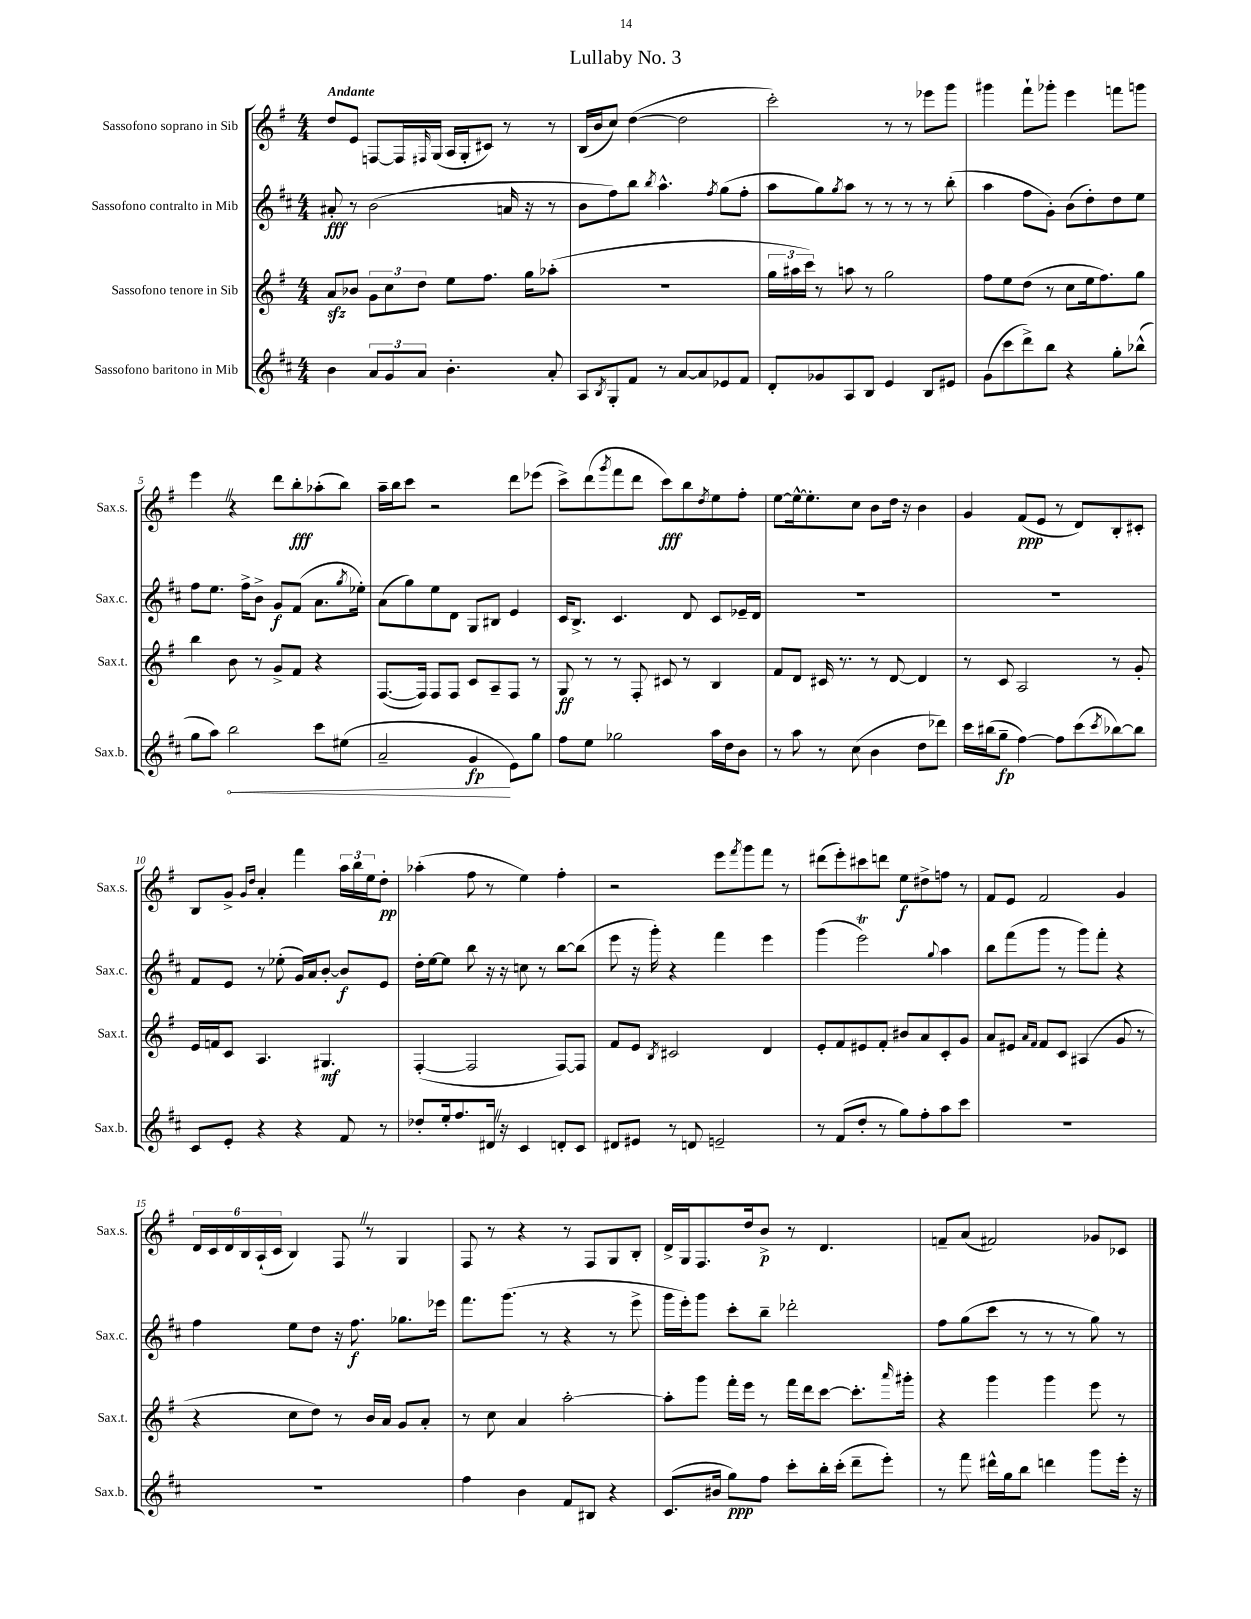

**kern	**dynam	**kern	**dynam	**kern	**dynam	**kern	**dynam
*part4	*part4	*part3	*part3	*part2	*part2	*part1	*part1
*staff4	*staff4	*staff3	*staff3	*staff2	*staff2	*staff1	*staff1
*I"Sassofono baritono in Mib	*	*I"Sassofono tenore in Sib	*	*I"Sassofono contralto in Mib	*	*I"Sassofono soprano in Sib	*
*I'Sax.b.	*	*I'Sax.t.	*	*I'Sax.c.	*	*I'Sax.s.	*
*clefG2	*	*clefG2	*	*clefG2	*	*clefG2	*
*k[f#c#]	*	*k[f#]	*	*k[f#c#]	*	*k[f#]	*
*M4/4	*	*M4/4	*	*M4/4	*	*M4/4	*
=1	=1	=1	=1	=1	=1	=1	=1
!	!	!	!	!	!	!LO:TX:a:B:t=Andante	!
4b\	.	8azz/L	.	8a#X'/	fff	8dd/L	.
.	.	8b-X/J	.	8r	.	8e/J	.
12a/L	.	12g\L	.	(2b\	.	[8Fn/L	.
12g/	.	12cc\	.	.	.	.	.
.	.	.	.	.	.	16F/L]	.
12a/J	.	12dd\J	.	.	.	.	.
.	.	.	.	.	.	16qqF#X/	.
.	.	.	.	.	.	(16G/JJ	.
4.b'\	.	8ee\L	.	.	.	16A/LL	.
.	.	.	.	.	.	16G'/J	.
.	.	8.ff#\J	.	.	.	8c#X/J)	.
.	.	.	.	16an/	.	8r	.
.	.	16gg\KL	.	16r	.	.	.
8a'/	.	(8aa-X'\J	.	8r	.	8r	.
=2	=2	=2	=2	=2	=2	=2	=2
8A/L	.	1r	.	8b\L	.	(16B/LL	.
.	.	.	.	.	.	16b/J	.
8qB/	.	.	.	.	.	.	.
8G'/	.	.	.	8ff#\)	.	8cc/J)	.
8f#/J	.	.	.	8bb\J	.	([4dd\	.
.	.	.	.	8qbb/	.	.	.
8r	.	.	.	4.aa^^\	.	.	.
[8a/L	.	.	.	.	.	2dd\]	.
8a/]	.	.	.	.	.	.	.
.	.	.	.	8qff#/	.	.	.
8e-X/	.	.	.	(8gg\L	.	.	.
8f#/J	.	.	.	8ff#'\J	.	.	.
=3	=3	=3	=3	=3	=3	=3	=3
8d'/L	.	24gg\LL	.	8aa\L	.	2ccc'\)	.
.	.	24aa#X\	.	.	.	.	.
.	.	24ccc\JJ)	.	.	.	.	.
8g-X/	.	8r	.	8gg\)	.	.	.
.	.	.	.	8qgg/	.	.	.
8A/	.	8aan\	.	8aa\J	.	.	.
8B/J	.	8r	.	8r	.	.	.
4e/	.	2gg\	.	8r	.	8r	.
.	.	.	.	8r	.	8r	.
8B/L	.	.	.	8r	.	8eee-X\L	.
8e#X/J	.	.	.	(8bb'\	.	8ggg\J	.
=4	=4	=4	=4	=4	=4	=4	=4
(8g\L	.	8ff#\L	.	4aa\	.	4ggg#X\	.
8ccc#\	.	8ee\	.	.	.	.	.
8ddd^\)	.	(8dd\J	.	8ff#\L	.	8fff#`\L	.
8bb\J	.	8r	.	8g'\J)	.	8ggg-X'\J	.
4r	.	8cc\L	.	(8b\L	.	4eee\	.
.	.	16ee\k	.	8dd'\)	.	.	.
.	.	8.ff#\)	.	.	.	.	.
8gg'\L	.	.	.	8dd\	.	8fffn\L	.
(8bb-X^^\J	.	8gg\J	.	8ee\J	.	8gggn\J	.
!!LO:LB:g=z
=5	=5	=5	=5	=5	=5	=5	=5
8gg\L	.	4bb\	.	8ff#\L	.	4eeeZ\	.
8aa\J)	.	.	.	8.ee\J	.	.	.
!	!LO:HP:b	!	!	!	!	!	!
2bb\	<	8b\	.	.	.	4r	.
.	.	.	.	16ff#^\KL	.	.	.
.	.	8r	.	8b^\J	.	.	.
.	.	8g^/L	.	8g/L	f	8ddd\L	.
.	.	8f#/J	.	(8f#/J	.	8bb'\	fff
8ccc#\L	.	4r	.	8.a\L	.	(8aa-X'\	.
(8ee#X\J	.	.	.	.	.	8bb\J)	.
.	.	.	.	8qgg/	.	.	.
.	.	.	.	16ee-X'\Jk)	.	.	.
=6	=6	=6	=6	=6	=6	=6	=6
2a~/	.	([8.F#/L	.	(8a\L	.	16aa~\LL	.
.	.	.	.	.	.	16bb\J	.
.	.	.	.	8gg\)	.	8ccc\J	.
.	.	16F#/Jk])	.	.	.	.	.
.	.	8F#/L	.	8ee\	.	2r	.
.	.	8F#/J	.	8d\J	.	.	.
4g/	fp	8c/L	.	8G/L	.	.	.
.	.	8A~/	.	8B#X/J	.	.	.
8e\L)	[	8F#/J	.	4e/	.	8ddd\L	.
8gg\J	.	8r	.	.	.	(8eee-X\J	.
=7	=7	=7	=7	=7	=7	=7	=7
8ff#\L	.	8G/	ff	16c#/KL	.	8ccc^\L)	.
.	.	.	.	8.B^/J	.	.	.
8ee\J	.	8r	.	.	.	(8ddd\	.
.	.	.	.	.	.	8qggg/	.
2gg-X\	.	8r	.	4.c#/	.	8fff#\	.
.	.	8F#'/	.	.	.	8ddd\J	.
.	.	8c#X/	.	.	.	8ccc\L)	fff
.	.	8r	.	8d/	.	8bb\	.
.	.	.	.	.	.	8qdd/	.
16aa\LL	.	4B/	.	8c#/L	.	8ee\	.
16dd\J	.	.	.	.	.	.	.
8b\J	.	.	.	16e-X~/L	.	8ff#'\J	.
.	.	.	.	16d/JJ	.	.	.
=8	=8	=8	=8	=8	=8	=8	=8
8r	.	8f#/L	.	1r	.	[8ee\L	.
8aa\	.	8d/J	.	.	.	16ee^^\k_	.
.	.	.	.	.	.	8.ee'\]	.
8r	.	16c#X/	.	.	.	.	.
.	.	8.r	.	.	.	.	.
(8cc#\	.	.	.	.	.	8cc\J	.
4b\	.	8r	.	.	.	8b\L	.
.	.	[8d/	.	.	.	16dd\Jk	.
.	.	.	.	.	.	16r	.
8dd\L	.	4d/]	.	.	.	4b\	.
8ddd-X\J)	.	.	.	.	.	.	.
=9	=9	=9	=9	=9	=9	=9	=9
16ccc#\LL	.	8r	.	1r	.	4g/	.
(16bb#X\J	.	.	.	.	.	.	.
8gg~\J	fp	8c/	.	.	.	.	.
[4ff#\)	.	2A/	.	.	.	(8f#/L	ppp
.	.	.	.	.	.	8e/J	.
8ff#\L]	.	.	.	.	.	8r	.
(8ccc#\	.	.	.	.	.	8d/L)	.
8qccc#/	.	.	.	.	.	.	.
[8bb-X\)	.	8r	.	.	.	8B'/	.
8bb-\J]	.	8g'/	.	.	.	8c#X'/J	.
!!LO:LB:g=z
=10	=10	=10	=10	=10	=10	=10	=10
8c#/L	.	16e/LL	.	8f#/L	.	8B/L	.
.	.	16fn/J	.	.	.	.	.
8e'/J	.	8c/J	.	8e/J	.	8g^/J	.
.	.	.	.	.	.	16qqg/LL	.
.	.	.	.	.	.	16qqdd/JJ	.
4r	.	4.A/	.	8r	.	4a'/	.
.	.	.	.	(8ee-X'\	.	.	.
4r	.	.	.	16g/LL)	.	4fff#\	.
.	.	.	.	16a/J	.	.	.
.	.	4.G#X/	mf	[8b'/J	.	.	.
8f#/	.	.	.	8b/L]	f	24aa\LL	.
.	.	.	.	.	.	24bb\	.
.	.	.	.	.	.	24ee\J	.
8r	.	.	.	8e/J	.	8dd'\J	pp
=11	=11	=11	=11	=11	=11	=11	=11
8dd-X'/L	.	([4F#'/	.	16dd'\LL	.	(4aa-X'\	.
.	.	.	.	[16ee\J	.	.	.
16ee'/k	.	.	.	8ee\J]	.	.	.
8.ff#/	.	.	.	.	.	.	.
.	.	2F#/]	.	8bb\	.	8ff#\	.
16d#XZ/Jk	.	.	.	16r	.	8r	.
16r	.	.	.	16r	.	.	.
4c#/	.	.	.	8ccn\	.	4ee\)	.
.	.	.	.	8r	.	.	.
8dn'/L	.	[8F#/L)	.	[8bb\L	.	4ff#'\	.
8c#/J	.	8F#/J]	.	(8bb\J]	.	.	.
=12	=12	=12	=12	=12	=12	=12	=12
8d#X/L	.	8f#/L	.	8eee\	.	2r	.
8e#X/J	.	8e/J	.	16r	.	.	.
.	.	.	.	16ggg'\)	.	.	.
.	.	8qB/	.	.	.	.	.
8r	.	2c#X/	.	4r	.	.	.
8dn/	.	.	.	.	.	.	.
2en~/	.	.	.	4fff#\	.	8eee\L	.
.	.	.	.	.	.	8qfff#/	.
.	.	.	.	.	.	8ggg\	.
.	.	4d/	.	4eee\	.	8fff#\J	.
.	.	.	.	.	.	8r	.
=13	=13	=13	=13	=13	=13	=13	=13
8r	.	8e'/L	.	(4ggg\	.	(8ddd#X\L	.
(8f#/L	.	8f#/	.	.	.	8eee'\)	.
8dd'/J	.	8e#X/	.	2eeeT\)	.	8ccc#X\	.
8r	.	8f#'/J	.	.	.	8dddn\J	.
8gg\L)	.	8b#X/L	.	.	.	8ee\L	f
8ff#'\	.	8a/	.	.	.	8dd#X^\	.
.	.	.	.	8qqgg/	.	.	.
8aa\	.	8c'/	.	4aa\	.	8ffn\J	.
8ccc#\J	.	8g/J	.	.	.	8r	.
=14	=14	=14	=14	=14	=14	=14	=14
1r	.	8a/L	.	8bb\L	.	8f#/L	.
.	.	8e#X/J	.	(8fff#\	.	8e/J	.
.	.	16qqa/LL	.	.	.	.	.
.	.	16qqf#/JJ	.	.	.	.	.
.	.	8f#/L	.	8ggg\J	.	2f#/	.
.	.	8c/J	.	8r	.	.	.
.	.	(4A#X/	.	8ggg\L)	.	.	.
.	.	.	.	8fff#'\J	.	.	.
.	.	8g/	.	4r	.	4g/	.
.	.	8r	.	.	.	.	.
!!LO:LB:g=z
=15	=15	=15	=15	=15	=15	=15	=15
1r	.	4r	.	4ff#\	.	24d/LL	.
.	.	.	.	.	.	24c/	.
.	.	.	.	.	.	24d/	.
.	.	.	.	.	.	24B/	.
.	.	.	.	.	.	(24A`/	.
.	.	.	.	.	.	24c/JJ	.
.	.	8cc\L	.	8ee\L	.	4B/)	.
.	.	8dd\J)	.	8dd\J	.	.	.
.	.	8r	.	16r	.	8F#Z/	.
.	.	.	.	8.ff#\	f	.	.
.	.	16b/LL	.	.	.	8r	.
.	.	16a/JJ	.	.	.	.	.
.	.	8g/L	.	8.gg-X\L	.	4G/	.
.	.	8a'/J	.	.	.	.	.
.	.	.	.	16eee-X\Jk	.	.	.
=16	=16	=16	=16	=16	=16	=16	=16
4ff#\	.	8r	.	8.fff#\L	.	8F#/	.
.	.	8cc\	.	.	.	8r	.
.	.	.	.	(8.ggg\J	.	.	.
4b\	.	4a/	.	.	.	4r	.
.	.	.	.	8r	.	.	.
8f#/L	.	[2aa'\	.	4r	.	8r	.
8B#X/J	.	.	.	.	.	8F#/L	.
4r	.	.	.	8r	.	8G/	.
.	.	.	.	8eee^\	.	8B'/J	.
=17	=17	=17	=17	=17	=17	=17	=17
(8.c#/L	.	8aa'\L]	.	16ggg\LL	.	16d^/LL	.
.	.	.	.	16eee'\J)	.	16G/J	.
.	.	8ggg\J	.	8ggg\J	.	8.F#/	.
16b#X/Jk	.	.	.	.	.	.	.
8gg\L)	ppp	16fff#'\LL	.	8ccc#'\L	.	.	.
.	.	16eee\JJ	.	.	.	16dd/k	.
8ff#\J	.	8r	.	8bb~\J	.	8b^/J	p
8ccc#'\L	.	16fff#\LL	.	2ddd-X'\	.	8r	.
.	.	16ddd\J	.	.	.	.	.
16bb'\L	.	[8ccc\J	.	.	.	4.d/	.
(16ccc#'\JJ	.	.	.	.	.	.	.
8ddd~\L	.	8.ccc'\L]	.	.	.	.	.
8eee'\J)	.	.	.	.	.	.	.
.	.	16qqaaa/	.	.	.	.	.
.	.	16ggg#X'\Jk	.	.	.	.	.
=18	=18	=18	=18	=18	=18	=18	=18
8r	.	4r	.	8ff#\L	.	8fn~/L	.
8fff#\	.	.	.	(8gg\	.	(8a/J	.
16ddd#X^^\LL	.	4ggg\	.	8ccc#\J	.	2f#X/)	.
16gg\J	.	.	.	.	.	.	.
8bb\J	.	.	.	8r	.	.	.
4dddn\	.	4ggg\	.	8r	.	.	.
.	.	.	.	8r	.	.	.
8ggg\L	.	8eee\	.	8gg\)	.	8g-X/L	.
16eee'\Jk	.	8r	.	8r	.	8c-X/J	.
16r	.	.	.	.	.	.	.
==	==	==	==	==	==	==	==
*-	*-	*-	*-	*-	*-	*-	*-
